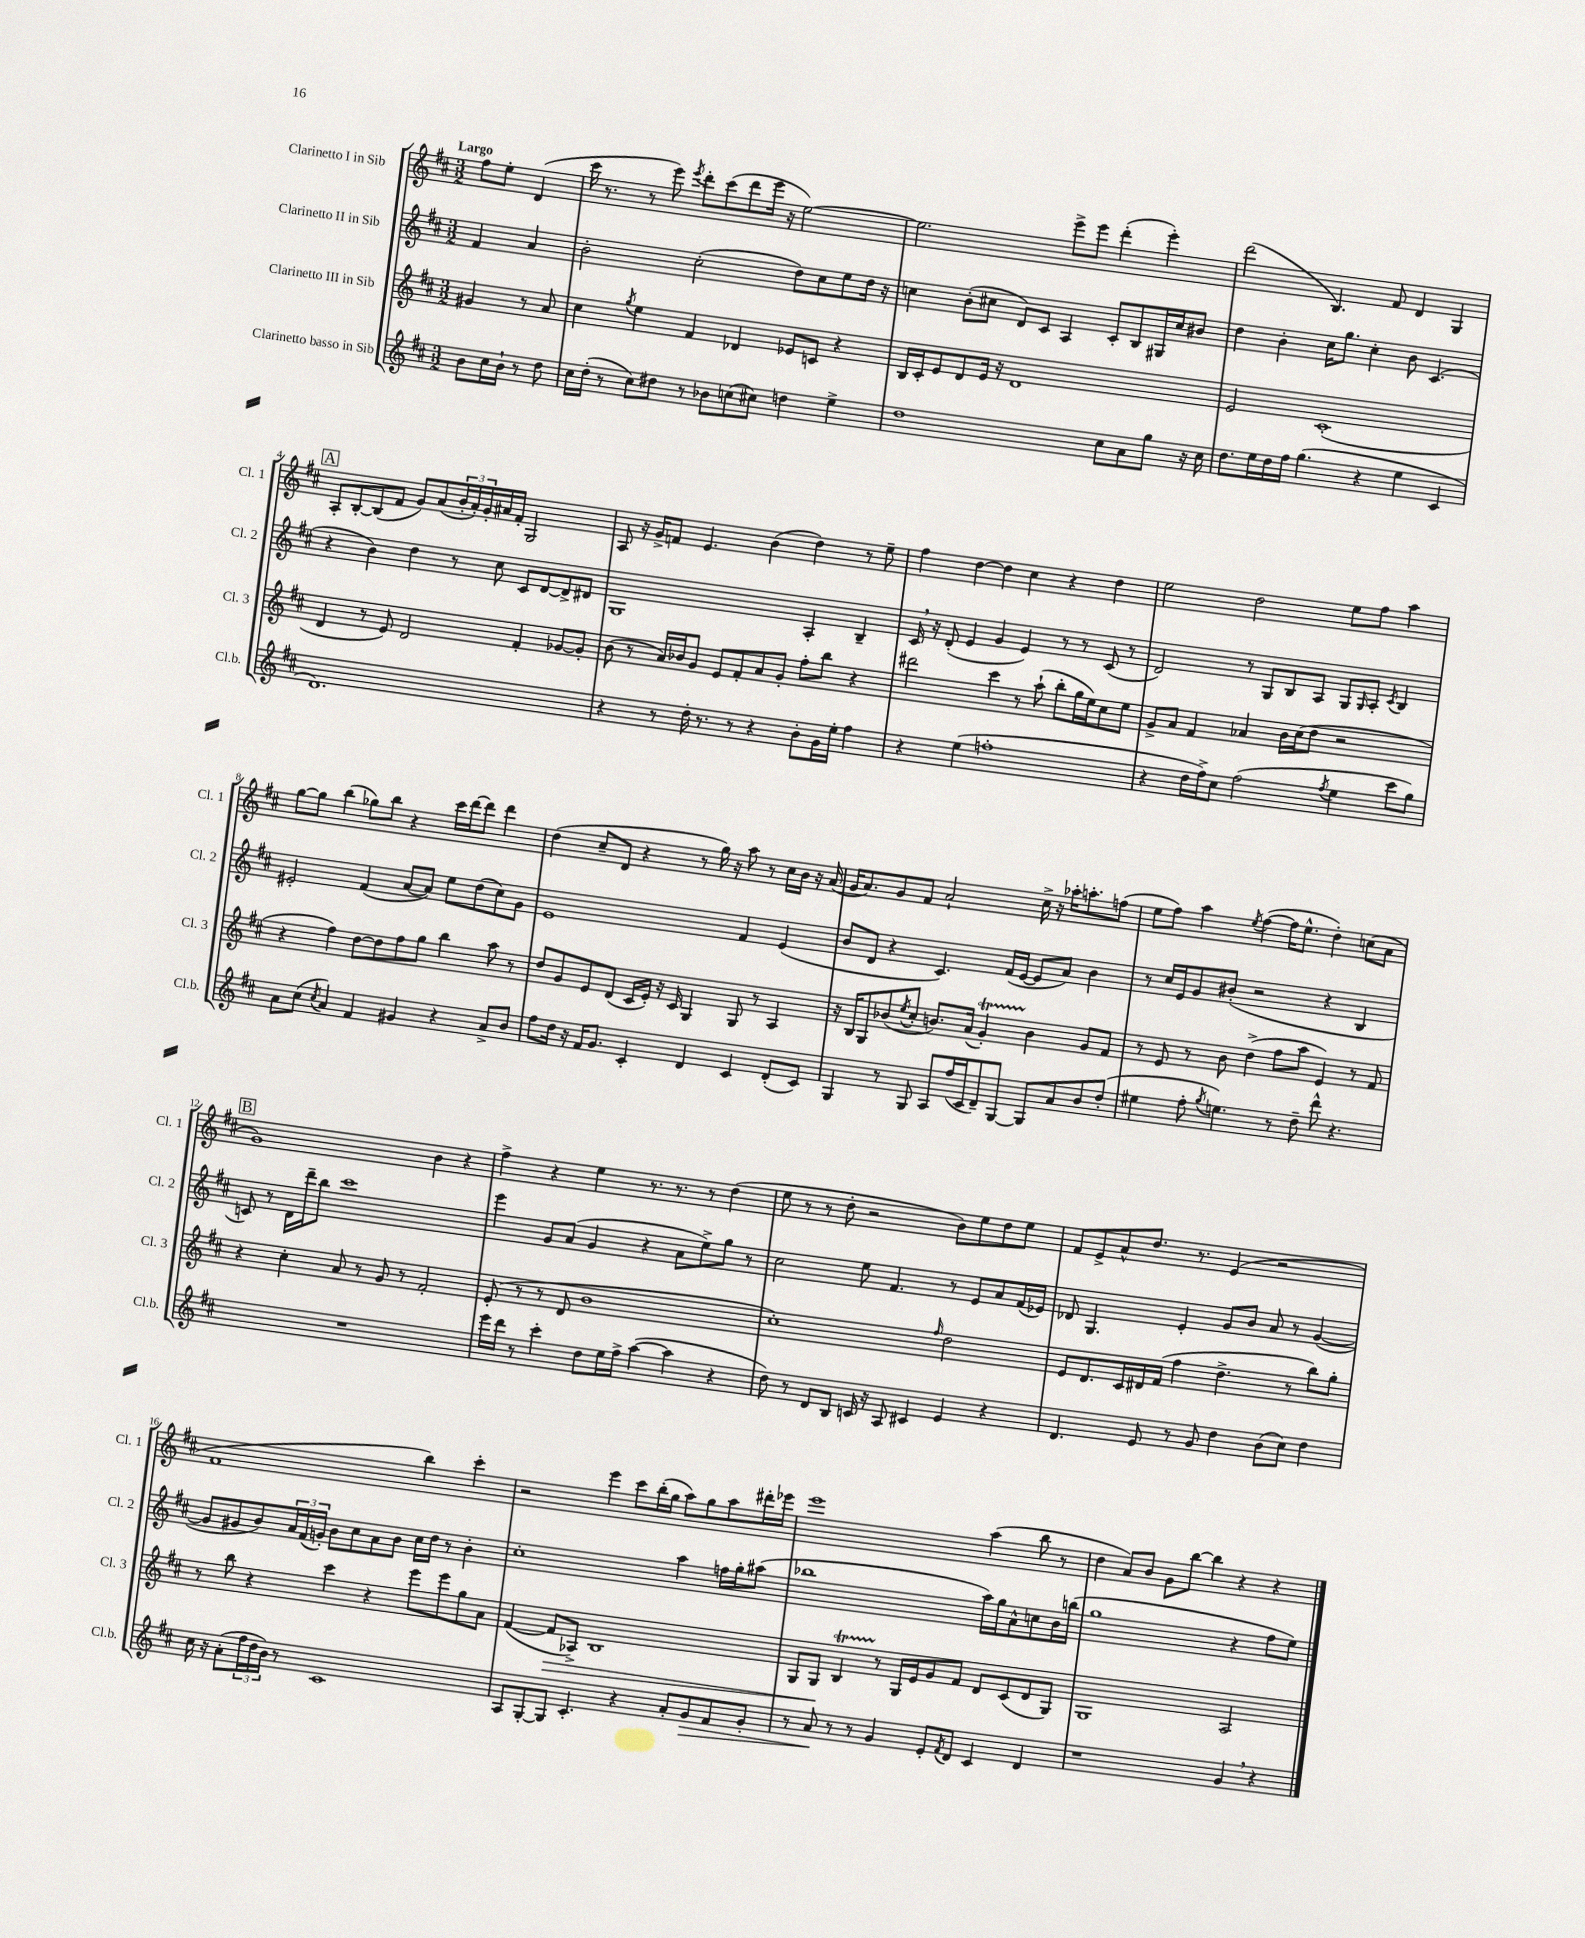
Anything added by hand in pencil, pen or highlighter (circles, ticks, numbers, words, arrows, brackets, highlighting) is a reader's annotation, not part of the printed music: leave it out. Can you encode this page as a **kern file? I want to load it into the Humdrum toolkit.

**kern	**kern	**kern	**kern
*staff4	*staff3	*staff2	*staff1
*clefG2	*clefG2	*clefG2	*clefG2
*k[f#c#]	*k[f#c#]	*k[f#c#]	*k[f#c#]
*M3/2	*M3/2	*M3/2	*M3/2
8b	4g#	4f#	8ff#
16cc#	.	.	8ee'
16b`	.	.	.
8r	8r	4a	(4d
8dd	8a	.	.
=	=	=	=
16cc#	4cc#	2b'	16ccc#
(16dd'	.	.	8.r
8r	.	.	.
.	8qgg	.	.
8cc#)	4ee	.	8r
8dd#	.	.	8eee)
.	.	.	8qeee
8r	4f#	(2cc#'	8ddd'
8b-	.	.	(8ccc#
(8cc	4d-	.	8ddd
8cc#)	.	.	16eee
.	.	.	16r
4dd	8e-	8dd)	[2ee)
.	8c	8cc#	.
4ee^	4r	8ee	.
.	.	16dd	.
.	.	16r	.
=	=	=	=
1dd	16B	4cc	2.ee]
.	16c#'	.	.
.	8e	.	.
.	8d	(8b'	.
.	16e	8cc#	.
.	16r	.	.
.	1d	8d)	.
.	.	8c#	.
.	.	4A	8eee^
.	.	.	8eee
8cc#	.	8c#'	(4ddd'
8a	.	8B	.
8gg	.	16G#	4eee')
.	.	16cc#	.
16r	.	8b#	.
16cc#	.	.	.
=	=	=	=
8.dd	2e	4dd	(2ddd
16ee	.	.	.
16dd	.	4b'	.
16ff#	.	.	.
(4.gg	.	.	.
.	(1c#'	16cc#	4.B)
.	.	8.gg	.
4r	.	4cc#'	.
.	.	.	8f#
4ee	.	8b	4d
.	.	(4.c#	.
4c#	.	.	4G
=	=	=	=
1.d)	4d	4r	8A'
.	.	.	[8B'
.	8r	4b)	(8B]
.	8e)	.	8f#
.	2d	4dd	8g)
.	.	.	(8a
.	.	8r	24b'
.	.	.	24a')
.	.	.	24g'
.	.	8cc#	16a#
.	.	.	16f#'
.	4f#'	8c#	2G
.	.	[8d	.
.	[8g-	8d^]	.
.	8g-']	8d#	.
=	=	=	=
4r	(8b	1G	8A
.	8r	.	16r
.	.	.	16g^
8r	16a)	.	8f
.	16b-	.	.
16dd'	8g	.	4.e
8.r	.	.	.
.	8e	.	.
8r	8f#'	.	.
4r	8a	.	(4b
.	8g'	.	.
8b'	8ff#'	4A'	4dd)
16g	8bb	.	.
16ee'	.	.	.
4ff#	4r	4B~	8r
.	.	.	8ee~
=	=	=	=
4r	2ddd#	16c#	4ff#
.	.	16r	.
.	.	(8d'	.
(4ee	.	4e	[4dd
1ff'	4ccc#	4g	4dd]
.	8r	4e)	4cc#
.	(8aa`	.	.
.	8bb'	8r	4r
.	16gg	8r	.
.	16ee)	.	.
.	8cc#	(8c#	4dd
.	8ee	8r	.
=	=	=	=
4r	8g^	2d)	2ee
.	8a	.	.
16dd	4f#	.	.
16ff#^)	.	.	.
8cc#	.	.	.
(2ff#	4a-	8r	2dd
.	.	8G	.
.	16b	8B	.
.	(16cc#	.	.
.	8dd	8A	.
8qff#	.	.	.
4ee	2r	8G	8ee
.	.	16qqG	.
.	.	8A'	8ff#
.	.	8qc#	.
8ccc#	.	4B	4aa
8gg)	.	.	.
=	=	=	=
8a	4r	2e#'	[8gg
(8cc#	.	.	8gg]
8qcc#	.	.	.
4a)	4ff#)	.	(4bb
4f#	[8dd	(4f#	8gg-)
.	8dd]	.	8bb
4g#	8ff#	[8a	4r
.	8gg	8a])	.
4r	4bb	8ee	16ccc#
.	.	.	[16ddd
.	.	(8dd	8ddd]
8a^	8aa	8cc#)	4ddd
8b	8r	8g	.
=	=	=	=
8ff#	8dd	1e	(4dd
16dd	8g	.	.
16r	.	.	.
16f#	8e	.	8cc#~
8.g	.	.	.
.	(8d	.	8d
4c#'	16c#	.	4r
.	16e')	.	.
.	16r	.	.
.	16c#	.	.
4d	4G	.	8r
.	.	.	16gg)
.	.	.	16r
4c#	8G	4f#	8aa
.	8r	.	8r
(8d'	4A	(4e	16cc#
.	.	.	16b
8c#)	.	.	16r
.	.	.	(16a
=	=	=	=
4G	16r	8b	16g
.	16B	.	8.a)
.	8G	8d	.
8r	(8b-	4r	8g
.	8qee	.	.
8G	8cc#'	.	8f#
8A	8.b)	4.c#)	2a`
(16ff#	.	.	.
16c#	(16a	.	.
8d~)	4g')	.	.
[8G	.	(16f#	.
.	.	[16e	.
8G]	4b	8e]	16cc#^
.	.	.	16r
8a	.	8a)	16aa-'
.	.	.	8.aa'
8b	8g	4b	.
(8dd'	8f#	.	(8ff
=	=	=	=
4ee#	8r	8r	8ee
.	8e	16cc#	8ff#)
.	.	16e	.
8ff#'	8r	8g	4aa
8qgg	.	.	.
4.ee)	8b	(8b#'	.
.	.	.	8qee
.	(4dd^	2r	([4ff#
8r	8ff#	.	16ff#]
.	.	.	8.ee^^
8dd~	8aa	.	.
8ddd^^	4e)	4r	4dd')
4.r	.	.	.
.	8r	4B	(8cc
.	8f#	.	8a
=	=	=	=
1.r	4r	8c)	1g)
.	.	8r	.
.	4cc#'	16d	.
.	.	16ddd~	.
.	.	8bb	.
.	8a	1ccc#	.
.	8r	.	.
.	8g	.	.
.	8r	.	.
.	2f#'	.	4b
.	.	.	4r
=	=	=	=
16eee	(8e'	4eee	4ff#^
16ddd	.	.	.
8r	8r	.	.
4ccc#'	8r	8g	4r
.	8d	(8a	.
8dd	1b	4g	4ee
16ee	.	.	.
16ff#^	.	.	.
([4aa	.	4r	8.r
.	.	.	8.r
4aa]	.	8a	.
.	.	8ee^)	8r
4r	.	8gg	(4dd
.	.	8r	.
=	=	=	=
8dd)	1cc#')	2cc#	8ee
8r	.	.	8r
8d	.	.	8r
8B	.	.	8dd'
16c	.	8ee	2r
16r	.	.	.
8A	.	4.f#	.
4c#	.	.	.
.	16qqff#	.	.
4e	2dd	8r	8b)
.	.	8e	8ee
4r	.	8a	8dd
.	.	(16f#	8ee
.	.	16e-)	.
=	=	=	=
4.d	8e	8d-	8f#
.	8.d	4.G	8e^
.	.	.	8a^^
.	16c#	.	.
8e	16d#	.	8.dd
.	(16f#	.	.
8r	4ff#	4e'	.
.	.	.	8.r
8g	.	.	.
4dd	4.dd^	8g	(4e
.	.	8b	.
(8b	.	8a	2r
8cc#)	8r	8r	.
4dd	8bb)	([4g	.
.	8gg'	.	.
=	=	=	=
16cc#	8r	8g]	1f#
16r	.	.	.
(8a'	8bb	8g#	.
24ff#	4r	8b)	.
24dd	.	.	.
24b)	.	.	.
8r	.	24a	.
.	.	(24f#	.
.	.	24g')	.
1c#	4ccc#	8b	.
.	.	8cc#	.
.	4r	8a	.
.	.	8b	.
.	8eee	16cc#	4bb)
.	.	16dd	.
.	8eee	8r	.
.	8gg	4b'	4ccc#'
.	8a	.	.
=	=	=	=
8A	([4f#	1cc#'	2r
[8G'	.	.	.
8G]	8f#]	.	.
4.c#'	8A-^)	.	.
.	1B	.	4eee
4r	.	.	8ccc#
.	.	.	(16bb'
.	.	.	16gg
8a'	.	4aa	8aa)
8g	.	.	8gg
8f#	.	16ff	8aa
.	.	16gg'	.
8g'	.	(8aa#	16ddd#'
.	.	.	16eee-
=	=	=	=
8r	8G	1bb-	1eee
8a	8G	.	.
8r	4B	.	.
8r	.	.	.
4g	8r	.	.
.	16G	.	.
.	16e	.	.
8e'	8g	.	.
8qf#	.	.	.
8d	8f#	.	.
4c#	8d	16aa)	(4aa
.	.	16gg	.
.	(8c#	8a^^	.
4d	8d	8cc	8bb
.	8G)	16b	8r
.	.	(16bb	.
=	=	=	=
1r	1G	1gg	4dd
.	.	.	8a)
.	.	.	8b
.	.	.	8g
.	.	.	[8bb
.	.	.	4bb]
4g	2A	4r	4r
4r	.	8ff#	4r
.	.	8ee)	.
==	==	==	==
*-	*-	*-	*-
